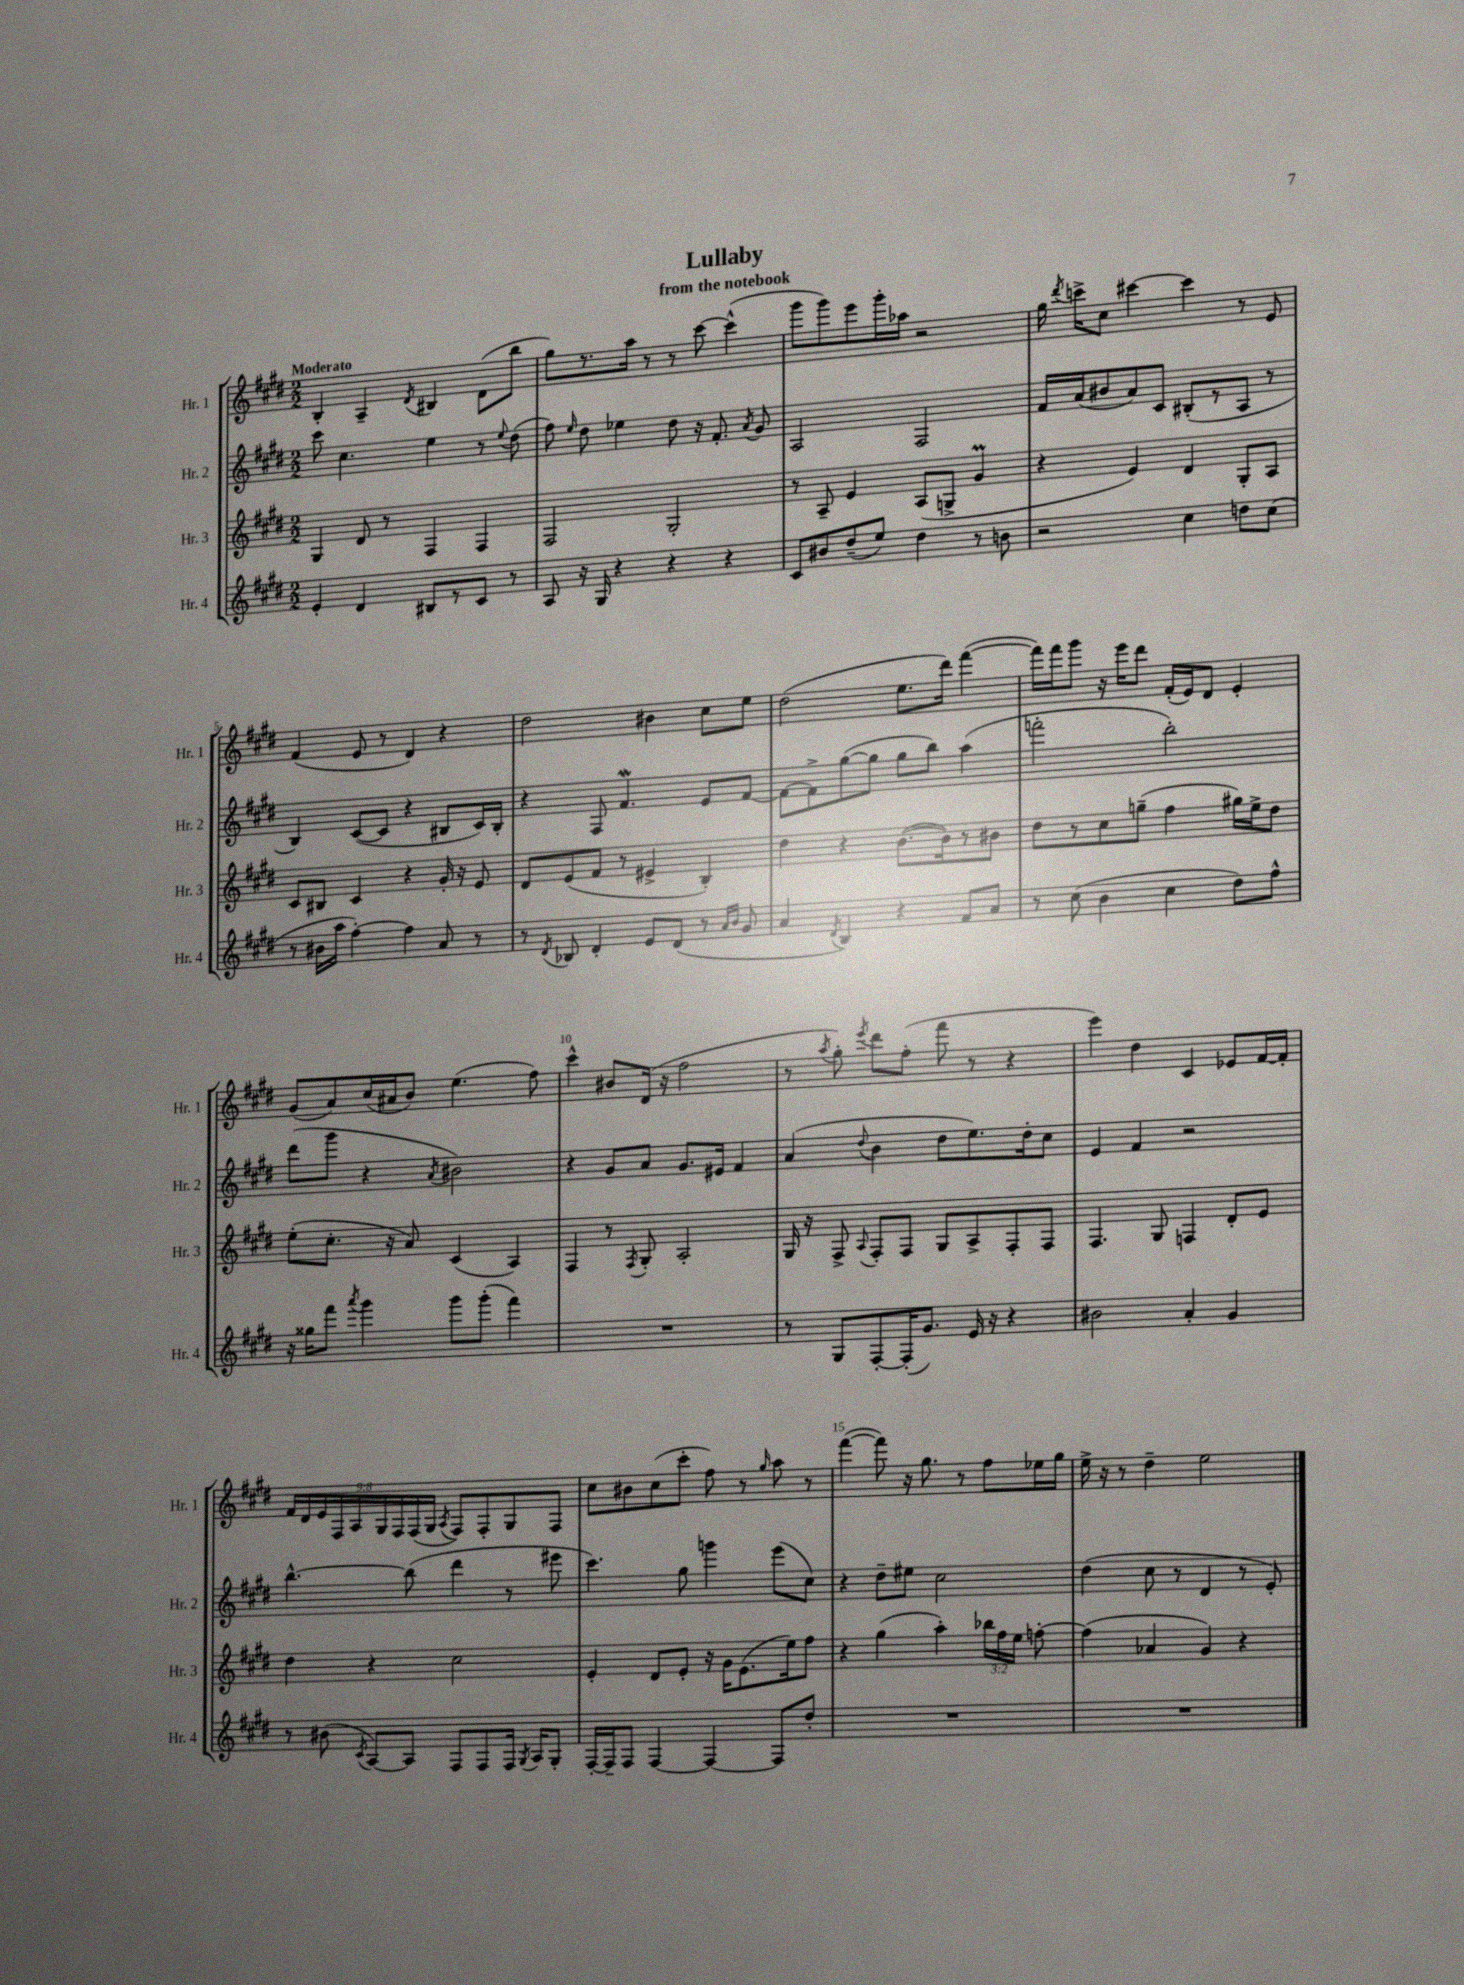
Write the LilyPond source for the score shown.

\header { title = "Lullaby" subtitle = "from the notebook" }
<<
\new StaffGroup <<
\new Staff = "s0" \with { instrumentName = "Hr. 1" shortInstrumentName = "Hr. 1" } {
    \clef treble \key e \major \numericTimeSignature \time 2/2 \override Staff.TupletNumber.text = #tuplet-number::calc-fraction-text \tempo "Moderato"
    \autoBeamOff b4-. a4-- \acciaccatura { dis'8 } bis4 dis'8[( b''8] |
    gis''8[) r8. a''16] r8 r8 cis'''8~ cis'''4-^( |
    gis'''8[ gis'''8) e'''8 gis'''16-. aes''16] r2 |
    gis''16 \acciaccatura { dis'''8 } c'''16[-> cis''8] cis'''4~ cis'''4 r8 e'8 |
    fis'4( e'8 r8 dis'4) r4 |
    dis''2 bis'4 cis''8[ e''8] |
    dis''2( e''8.[ dis'''16]) fis'''4~( |
    fis'''16[) fis'''16 gis'''8] r16 e'''16[ dis'''8] fis'16[-.( e'16) dis'8] e'4-. |
    gis'8[( a'8) cis''16( ais'16 b'8]) e''4.( fis''8) |
    cis'''4-^ bis'8[ dis'16]( r16 fis''2 |
    r8 \acciaccatura { a''8 } gis''8-.) \acciaccatura { e'''8 } dis'''8[ fis''8]-.( fis'''8 r8 r4 |
    e'''4) dis''4 cis'4 ees'8[ fis'16~ fis'16]-. |
    \tuplet 9/8 { fis'16[ dis'16 e'16 fis16 a16 gis16 fis16 fis16( gis16] } \acciaccatura { a8 } fis8[) fis8-. gis8 fis8] |
    cis''8[ bis'8 cis''8( cis'''8]-. fis''8) r8 \grace { gis''16 } a''8 r8 |
    fis'''4~( fis'''8) r16 gis''8. r8 fis''8[ ees''16 gis''16] |
    e''16-> r16 r8 dis''4-- e''2 \bar "|." |
}
\new Staff = "s1" \with { instrumentName = "Hr. 2" shortInstrumentName = "Hr. 2" } {
    \clef treble \key e \major \numericTimeSignature \time 2/2
    \autoBeamOff cis'''8 cis''4. e''4 r8 \appoggiatura { e''8 } dis''8( |
    fis''8) \grace { e''16 } dis''8 ees''4 dis''8 r16 fis'8.-. \acciaccatura { a'8 } gis'8 |
    a2 fis2 |
    fis'16[ a'16( bis'8 a'8) cis'8] bis8[-.( r8 a8] r8 |
    b4) cis'8[~( cis'8] r4 bis8[ cis'16) bis16]-. |
    r4 fis8 fis'4.\mordent e'8[ fis'8]~ |
    fis'8[~ fis'8-> gis''8~( gis''8] gis''8[ b''8]) a''4( |
    f'''2-. b''2-.) |
    dis'''8[( gis'''8] r4 \acciaccatura { a'8 } bis'2) |
    r4 gis'8[ a'8] gis'8.[ eis'16] fis'4 |
    a'4( \appoggiatura { dis''8 } b'4 dis''8[ e''8.) dis''16-. cis''8] |
    e'4 fis'4 r2 |
    b''4.~-^ b''8( dis'''4 r8 eis'''8 |
    cis'''4.) gis''8 g'''4 e'''8[( cis''8]) |
    r4 dis''8[-- eis''8] cis''2 |
    dis''4( cis''8 r8 dis'4 r8 e'8-.) \bar "|." |
}
\new Staff = "s2" \with { instrumentName = "Hr. 3" shortInstrumentName = "Hr. 3" } {
    \clef treble \key e \major \numericTimeSignature \time 2/2 \override Staff.TupletNumber.text = #tuplet-number::calc-fraction-text
    \autoBeamOff gis4 dis'8 r8 fis4 fis4 |
    fis2 gis2-. |
    r8 a8-- e'4 a8[( g8]-> gis'4\prall |
    r4 e'4) dis'4 gis8[-. a8] |
    cis'8[ bis8] cis'4 r4 gis'16-. r16 e'8 |
    dis'8[ e'8( fis'8] r8 eis'4-> b4-.) |
    dis''4 r4 b'8.[~( b'16) r8 bis'8] |
    dis''8[ r8 cis''8 g''8]--( fis''4 gis''16[) e''16-> dis''8] |
    e''8[-.( cis''8.]-. r16 a'8) cis'4( a4) |
    fis4 r8 \acciaccatura { fis8 } gis8-. a2-. |
    gis16 r16 fis8-> \appoggiatura { a8 } fis8[-. fis8] gis8[ a8-> fis8-. fis8] |
    fis4. gis8 f4 dis'8[-. e'8] |
    dis''4 r4 cis''2 |
    e'4-. dis'8[ e'8]-. r16 gis'16[ e'8.( e''16) fis''8] |
    r4 gis''4( a''4-.) \tuplet 3/2 { bes''16[ fis''16 e''16] } f''8~-. |
    f''4( aes'4 gis'4) r4 \bar "|." |
}
\new Staff = "s3" \with { instrumentName = "Hr. 4" shortInstrumentName = "Hr. 4" } {
    \clef treble \key e \major \numericTimeSignature \time 2/2
    \autoBeamOff e'4-. dis'4 bis8[ r8 cis'8] r8 |
    a8 r16 gis16 r4 r4 r4 |
    cis'8[ bis'8 dis''8--( e''8]) dis''4 r8 b'8 |
    r2 cis''4 d''8[ cis''8]( |
    r8 bis'16[ a''16] fis''4~-.) fis''4 a'8 r8 |
    r8 \acciaccatura { dis'8 } bes8 dis'4-. e'8[ dis'8]( r8 \grace { a'16[ b'16] } gis'8 |
    a'4 \acciaccatura { dis'8 } b4) r4 fis'8[ a'8] |
    r8 cis''8( b'4 cis''4 dis''8[) fis''8]-^ |
    r16 gisis''16[ fis'''8] \acciaccatura { a'''8 } gis'''4 gis'''8[ gis'''8]-.( fis'''4) |
    R1 |
    r8 gis8[ fis8~-. fis16-.( gis'8.]) e'16 r16 r4 |
    bis'2 a'4-. gis'4 |
    r8 bis'8( \acciaccatura { cis'8 } a8[~) a8] fis8[ fis8 fis16] \acciaccatura { gis8 } a16[ gis8]-. |
    fis16[~-. fis16-- fis8] fis4~ fis4~ fis8[ dis''8]-. |
    R1 |
    R1 \bar "|." |
}
>>
>>
\layout { \context { \Score \override BarNumber.break-visibility = ##(#f #t #t) barNumberVisibility = #(every-nth-bar-number-visible 5) } }
